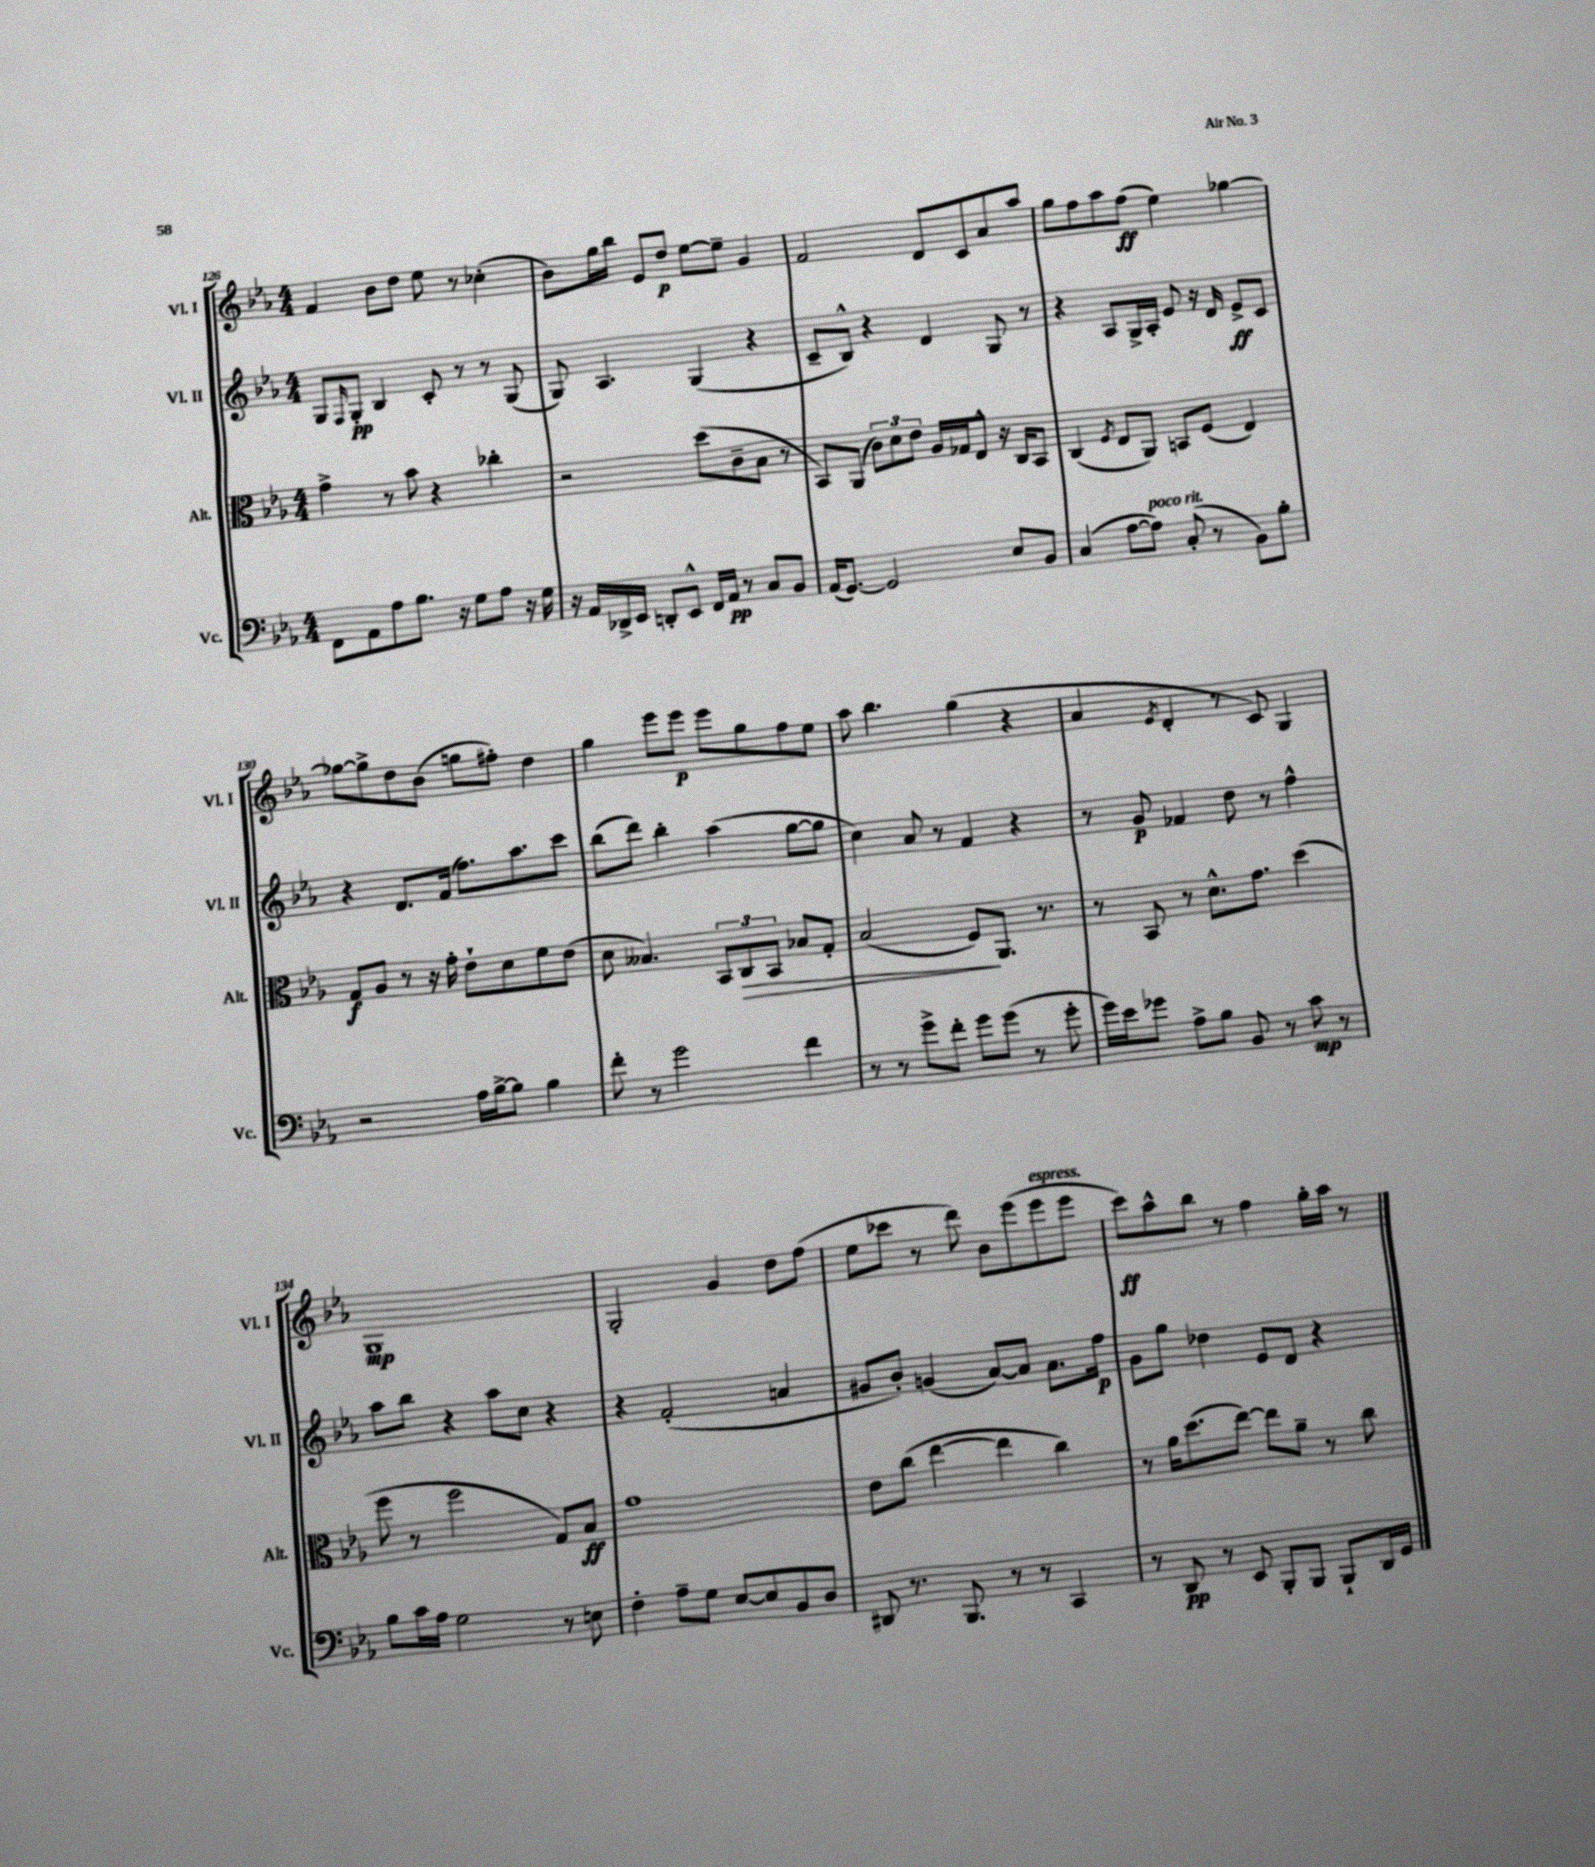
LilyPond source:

<<
\new StaffGroup <<
\new Staff = "s0" \with { instrumentName = "Vl. I" shortInstrumentName = "Vl. I" } {
    \clef treble \key ees \major \numericTimeSignature \time 4/4
    f'4 bes'8 d''8 ees''8 r8 ces''4-.( |
    bes'8) g''16 bes''16 ees'8 d''8\p ees''8~ ees''8-- g'4 |
    f'2 d'8 c'8 aes'8 aes''8 |
    g''8 f''8 aes''8 f''8\ff( ees''4) ges''4~ |
    ges''8~ ges''8-> d''8 bes'8( g''8 fis''8-.) d''4 |
    g''4 ees'''8 ees'''8\p ees'''8 g''8 f''8 ees''8 |
    aes''8 bes''4. g''4( r4 |
    aes'4 \acciaccatura { ees'8 } d'4-. r8 c'8) g4 |
    g1\mp |
    g2-. g'4 d''8 f''8( |
    ees''8 ces'''8 r8 d'''8) bes'8 ees'''8( ees'''8^\markup { \italic "espress." } ees'''8 |
    c'''8\ff) aes''8-^ bes''8 r8 f''4 g''16-. aes''16 r8 \bar "|." |
}
\new Staff = "s1" \with { instrumentName = "Vl. II" shortInstrumentName = "Vl. II" } {
    \clef treble \key ees \major \numericTimeSignature \time 4/4
    g8 \grace { f16 } g8-.\pp bes4 c'8-. r8 r8 g8( |
    g8) aes4. g4( r4 |
    c'8-- bes8-^) r4 d'4 g8 r8 |
    r4 aes8 g16-> aes16-. ees'8 r16 d'16 ees'8->\ff c'8 |
    r4 d'8. f'16( f''8.) aes''8. c'''8 |
    bes''8( d'''8) bes''4-. aes''4( g''8~ g''8 |
    c''4) aes'8 r8 f'4 r4 |
    r8 g'8\p fes'4 d''8 r8 f''4-^ |
    aes''8 bes''8 r4 aes''8 c''8 r4 |
    r4 f'2-.( a'4 |
    gis'8 bes'8-.) g'4( aes'8~) aes'8 aes'8. f''16\p |
    g'8 g''8 des''4 ees'8 d'8 r4 \bar "|." |
}
\new Staff = "s2" \with { instrumentName = "Alt." shortInstrumentName = "Alt." } {
    \clef alto \key ees \major \numericTimeSignature \time 4/4
    g'4-> r8 bes'8 r4 ces''4-. |
    r2 d''8( c'8-- bes8 r8 |
    bes,8) aes,8( \tuplet 3/2 { c'8) d'8 ees'8 } aes16 ges16 ees8-^ r16 c16 bes,8 |
    c4( \acciaccatura { f8 } ees8 aes,8) b,8 f8( ees4) |
    g8\f aes8 r8 r16 g'16-. ees'8-! d'8 f'8 ees'8( |
    d'8 beses4.) \tuplet 3/2 { bes,8 c8\> bes,8 } bes8 g8-. |
    bes2( f8\!) aes,8. r8. |
    r8 bes,8 r8 d'8.-^ g'8. d''4( |
    f''8 r8 f''2 g8) bes8\ff |
    g'1 |
    ees'8 c''8( ees''4~ ees''4 c''4) |
    r8 aes'16 d''8.( ees''8~) ees''8 aes'8-- r8 c''8 \bar "|." |
}
\new Staff = "s3" \with { instrumentName = "Vc." shortInstrumentName = "Vc." } {
    \clef bass \key ees \major \numericTimeSignature \time 4/4
    f,8 aes,8 aes8 bes8. r16 g8 aes8 r16 g16 |
    r16 aes,16 des,16-> ees,16 d,8-. ees,8-^ f,16 aes,16\pp r8 c8 bes,8 |
    aes,16( g,8.~) g,2 ees8 bes,8 |
    c4( aes8~ aes8^\markup { \italic "poco rit." }) c8-.( r8 bes,8) bes8-. |
    r2 aes16 bes16~-> bes8 bes4 |
    f'8-. r8 g'2 f'4 |
    r8 r8 g'8-> f'8-. g'8 g'8( r8 g'8-. |
    g'16) ees'16 ges'8 aes8-> bes8 bes,8 r8 c'8\mp r8 |
    bes8 c'16 aes16 g2 r8 e8 |
    f4-. aes8-- g8 ees8~ ees8 bes,8 d8 |
    dis,8 r8. bes,,8. r8 r8 c,4 |
    r8 d,8\pp r8 ees,8 bes,,8-. bes,,8 bes,,8-! d,16 g,16 \bar "|." |
}
>>
>>
\layout { \context { \Score currentBarNumber = #126 } }
